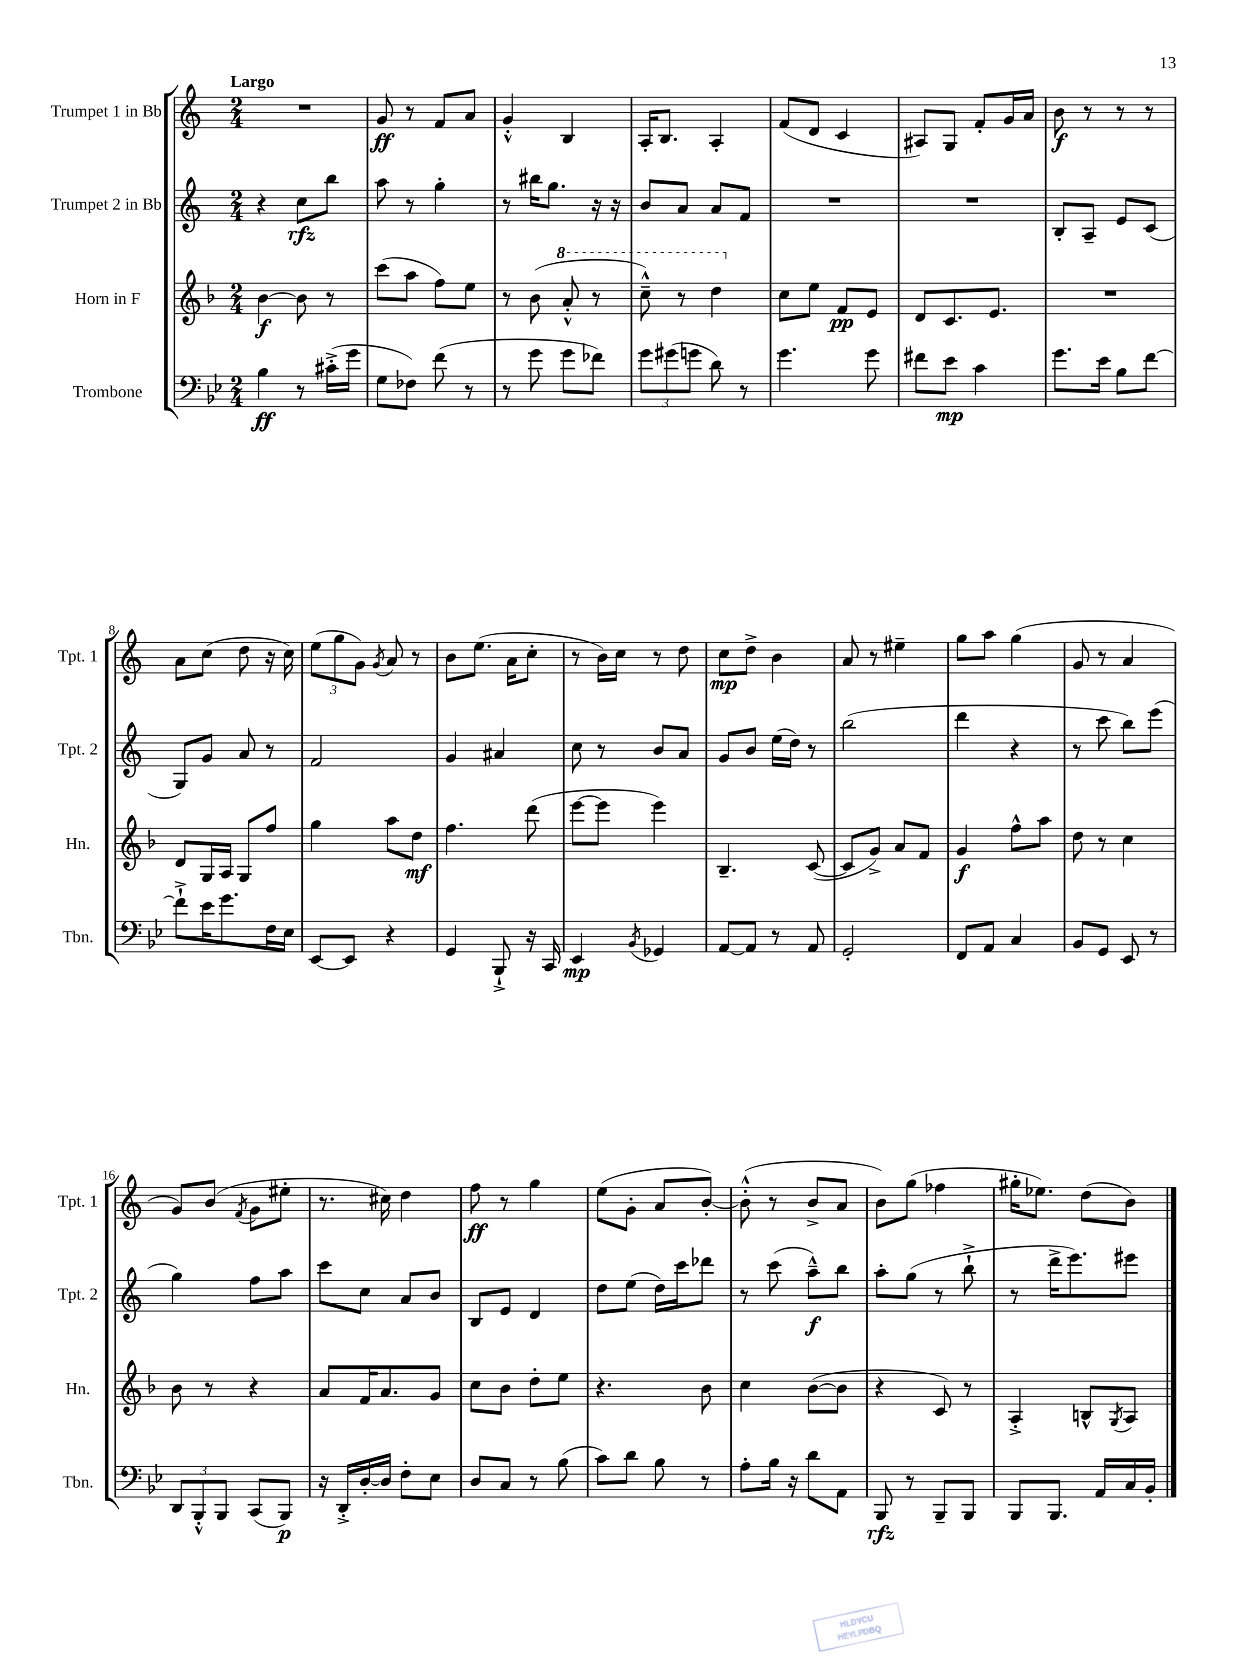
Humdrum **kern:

**kern	**dynam	**kern	**dynam	**kern	**dynam	**kern	**dynam
*part4	*part4	*part3	*part3	*part2	*part2	*part1	*part1
*staff4	*staff4	*staff3	*staff3	*staff2	*staff2	*staff1	*staff1
*I"Trombone	*	*I"Horn in F	*	*I"Trumpet 2 in Bb	*	*I"Trumpet 1 in Bb	*
*I'Tbn.	*	*I'Hn.	*	*I'Tpt. 2	*	*I'Tpt. 1	*
*clefF4	*	*clefG2	*	*clefG2	*	*clefG2	*
*k[b-e-]	*	*k[b-]	*	*k[]	*	*k[]	*
*M2/4	*	*M2/4	*	*M2/4	*	*M2/4	*
=1	=1	=1	=1	=1	=1	=1	=1
!	!	!	!	!	!	!LO:TX:a:B:t=Largo	!
4B-\	ff	[4b-\	f	4r	.	2r	.
8r	.	8b-\]	.	8cc\L	rfz	.	.
(16c#X'^\LL	.	8r	.	8bb\J	.	.	.
16g\JJ	.	.	.	.	.	.	.
=2	=2	=2	=2	=2	=2	=2	=2
8G\L	.	(8ccc\L	.	8aa\	.	8g/	ff
8F-X\J)	.	8aa\J	.	8r	.	8r	.
(8f\	.	8ff\L)	.	4gg'\	.	8f/L	.
8r	.	8ee\J	.	.	.	8a/J	.
=3	=3	=3	=3	=3	=3	=3	=3
8r	.	8r	.	8r	.	4g'^^/	.
8g\	.	(8b-\	.	16bb#X\KL	.	.	.
.	.	.	.	8.gg\J	.	.	.
*	*	*8va	*	*	*	*	*
8g\L	.	8aa'^^/	.	.	.	4B/	.
8f-X\J)	.	8r	.	16r	.	.	.
.	.	.	.	16r	.	.	.
=4	=4	=4	=4	=4	=4	=4	=4
12g\L	.	8ccc~^^\)	.	8b/L	.	16A'/KL	.
.	.	.	.	.	.	8.B/J	.
(12g#X\	.	.	.	.	.	.	.
.	.	8r	.	8a/J	.	.	.
12gn\J	.	.	.	.	.	.	.
8d\)	.	4ddd\	.	8a/L	.	4A'/	.
8r	.	.	.	8f/J	.	.	.
=5	=5	=5	=5	=5	=5	=5	=5
*	*	*X8va	*	*	*	*	*
4.g\	.	8cc\L	.	2r	.	(8f/L	.
.	.	8ee\J	.	.	.	8d/J	.
.	.	8f/L	pp	.	.	4c/	.
8g\	.	8e/J	.	.	.	.	.
=6	=6	=6	=6	=6	=6	=6	=6
8f#X\L	.	8d/L	.	2r	.	8A#X/L)	.
8e-\J	mp	8.c/	.	.	.	8G/J	.
4c\	.	.	.	.	.	8f'/L	.
.	.	8.e/J	.	.	.	.	.
.	.	.	.	.	.	16g/L	.
.	.	.	.	.	.	16a/JJ	.
=7	=7	=7	=7	=7	=7	=7	=7
8.g\L	.	2r	.	8B'/L	.	8b\	f
.	.	.	.	8A~/J	.	8r	.
16e-\Jk	.	.	.	.	.	.	.
8B-\L	.	.	.	8e/L	.	8r	.
[8f\J	.	.	.	(8c/J	.	8r	.
!!LO:LB:g=z
=8	=8	=8	=8	=8	=8	=8	=8
8f`^\L]	.	8d/L	.	8G/L)	.	8a\L	.
16e-\K	.	16G/L	.	8g/J	.	(8cc\J	.
8.g\	.	16A/JJ	.	.	.	.	.
.	.	8G/L	.	8a/	.	8dd\	.
16F\L	.	8ff/J	.	8r	.	16r	.
16E-\JJ	.	.	.	.	.	16cc\)	.
=9	=9	=9	=9	=9	=9	=9	=9
[8EE-/L	.	4gg\	.	2f/	.	(12ee\L	.
.	.	.	.	.	.	12gg\	.
8EE-/J]	.	.	.	.	.	.	.
.	.	.	.	.	.	12g\J)	.
.	.	.	.	.	.	8qg/	.
4r	.	8aa\L	.	.	.	8a/	.
.	.	8dd\J	mf	.	.	8r	.
=10	=10	=10	=10	=10	=10	=10	=10
4GG/	.	4.ff\	.	4g/	.	8b\L	.
.	.	.	.	.	.	(8.ee\J	.
8BBB-`^/	.	.	.	4a#X/	.	.	.
.	.	.	.	.	.	16a\KL	.
16r	.	(8ddd\	.	.	.	8cc'\J	.
16CC/	.	.	.	.	.	.	.
=11	=11	=11	=11	=11	=11	=11	=11
4EE-/	mp	[8eee\L	.	8cc\	.	8r	.
.	.	8eee\J]	.	8r	.	16b\LL)	.
.	.	.	.	.	.	16cc\JJ	.
8qBB-/	.	.	.	.	.	.	.
4GG-X/	.	4eee\)	.	8b/L	.	8r	.
.	.	.	.	8a/J	.	8dd\	.
=12	=12	=12	=12	=12	=12	=12	=12
[8AA/L	.	4.B-~/	.	8g/L	.	8cc\L	mp
8AA/J]	.	.	.	8b/J	.	8dd^\J	.
8r	.	.	.	(16ee\LL	.	4b\	.
.	.	.	.	16dd\JJ)	.	.	.
8AA/	.	([8c/	.	8r	.	.	.
=13	=13	=13	=13	=13	=13	=13	=13
2GG'/	.	8c/L]	.	(2bb\	.	8a/	.
.	.	8g^/J)	.	.	.	8r	.
.	.	8a/L	.	.	.	4ee#X~\	.
.	.	8f/J	.	.	.	.	.
=14	=14	=14	=14	=14	=14	=14	=14
8FF/L	.	4g/	f	4ddd\	.	8gg\L	.
8AA/J	.	.	.	.	.	8aa\J	.
4C/	.	8ff^^\L	.	4r	.	(4gg\	.
.	.	8aa\J	.	.	.	.	.
=15	=15	=15	=15	=15	=15	=15	=15
8BB-/L	.	8dd\	.	8r	.	8g/	.
8GG/J	.	8r	.	8ccc\	.	8r	.
8EE-/	.	4cc\	.	8bb\L)	.	4a/	.
8r	.	.	.	(8eee\J	.	.	.
!!LO:LB:g=z
=16	=16	=16	=16	=16	=16	=16	=16
12DD/L	.	8b-\	.	4gg\)	.	8g/L)	.
12BBB-'^^/	.	.	.	.	.	.	.
.	.	8r	.	.	.	(8b/J	.
12BBB-/J	.	.	.	.	.	.	.
.	.	.	.	.	.	8qf/	.
(8CC/L	.	4r	.	8ff\L	.	8g\L	.
8BBB-/J)	p	.	.	8aa\J	.	8ee#X'\J	.
=17	=17	=17	=17	=17	=17	=17	=17
16r	.	8a/L	.	8ccc\L	.	8.r	.
16DD'^/LL	.	.	.	.	.	.	.
[16D'/	.	16f/K	.	8cc\J	.	.	.
16D/JJ]	.	8.a/	.	.	.	16cc#X\)	.
8F'\L	.	.	.	8a/L	.	4dd\	.
8E-\J	.	8g/J	.	8b/J	.	.	.
=18	=18	=18	=18	=18	=18	=18	=18
8D/L	.	8cc\L	.	8B/L	.	8ff\	ff
8C/J	.	8b-\J	.	8e/J	.	8r	.
8r	.	8dd'\L	.	4d/	.	4gg\	.
(8B-\	.	8ee\J	.	.	.	.	.
=19	=19	=19	=19	=19	=19	=19	=19
8c\L)	.	4.r	.	8dd\L	.	(8ee\L	.
8d\J	.	.	.	(8ee\J	.	8g'\J	.
8B-\	.	.	.	16dd\LL)	.	8a/L	.
.	.	.	.	16ccc\J	.	.	.
8r	.	8b-\	.	8ddd-X\J	.	[8b'/J)	.
=20	=20	=20	=20	=20	=20	=20	=20
8A'\L	.	4cc\	.	8r	.	(8b'^^\]	.
16B-\Jk	.	.	.	(8ccc\	.	8r	.
16r	.	.	.	.	.	.	.
8d\L	.	([8b-\L	.	8aa~^^\L)	f	8b^/L	.
8AA\J	.	8b-\J]	.	8bb\J	.	8a/J	.
=21	=21	=21	=21	=21	=21	=21	=21
8BBB-/	rfz	4r	.	8aa'\L	.	8b\L)	.
8r	.	.	.	(8gg\J	.	(8gg\J	.
8BBB-~/L	.	8c/)	.	8r	.	4ff-X\	.
8BBB-/J	.	8r	.	8bb`^\	.	.	.
=22	=22	=22	=22	=22	=22	=22	=22
8BBB-/L	.	4A'^/	.	8r	.	16gg#X'\KL	.
.	.	.	.	.	.	8.ee-X\J)	.
8.BBB-/J	.	.	.	16ddd^\KL	.	.	.
.	.	.	.	8.eee\)	.	.	.
.	.	8Bn^^/L	.	.	.	(8dd\L	.
16AA/LL	.	.	.	.	.	.	.
.	.	8qG/	.	.	.	.	.
16C/	.	8A/J	.	8eee#X\J	.	8b\J)	.
16BB-'/JJ	.	.	.	.	.	.	.
==	==	==	==	==	==	==	==
*-	*-	*-	*-	*-	*-	*-	*-
